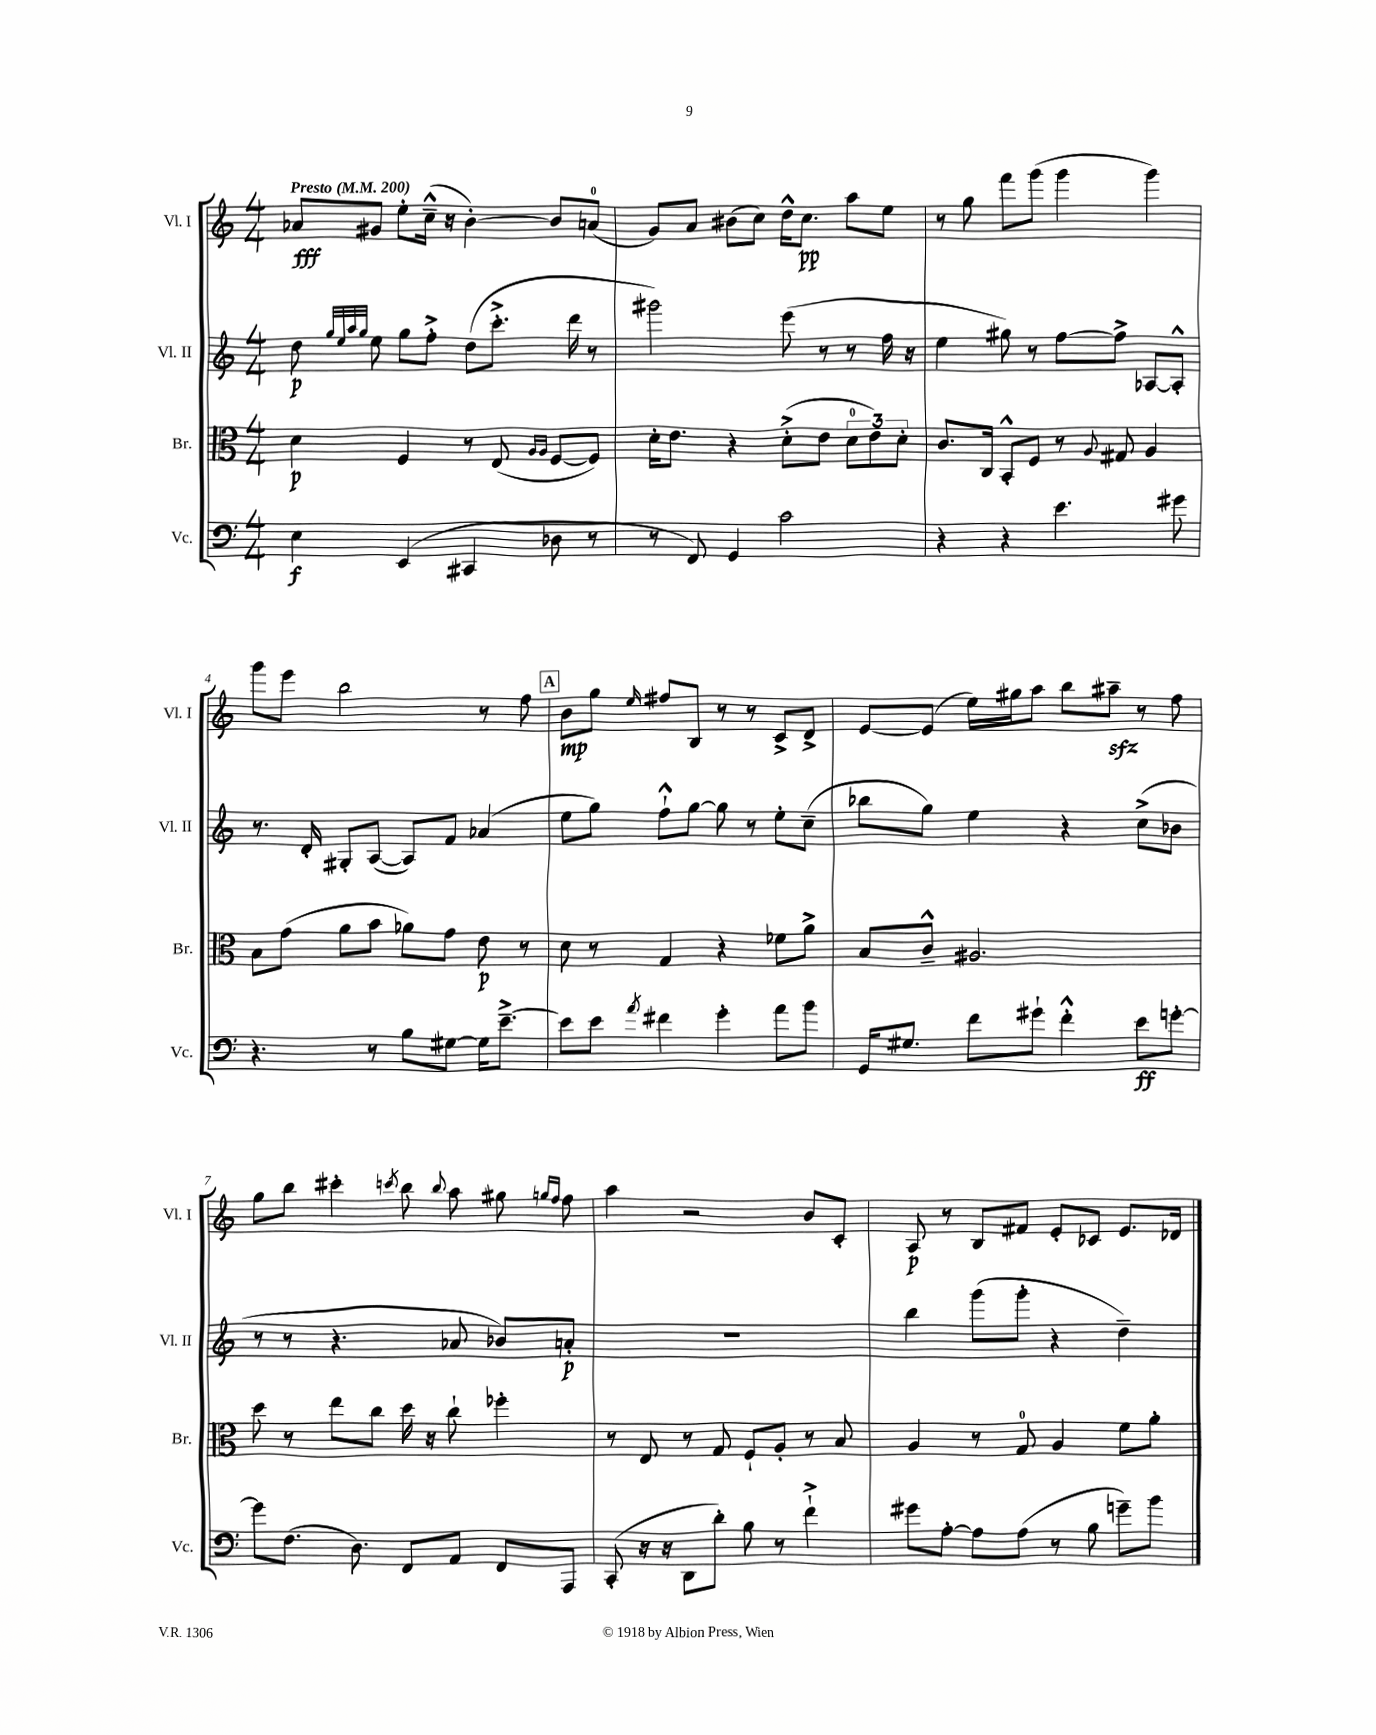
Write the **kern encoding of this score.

**kern	**kern	**kern	**kern
*staff4	*staff3	*staff2	*staff1
*clefF4	*clefC3	*clefG2	*clefG2
*k[]	*k[]	*k[]	*k[]
*M4/4	*M4/4	*M4/4	*M4/4
*MM200	*MM200	*MM200	*MM200
4E	4d	8dd	8a-
.	.	32qqgg	.
.	.	32qqee	.
.	.	32qqaa	.
.	.	32qqgg	.
.	.	8ee	8g#
(4EE	4F	8gg	8ee'
.	.	8ff'^	(16cc~^^
.	.	.	16r
4CC#	8r	(8dd	[4b')
.	(8E	8.ccc'^	.
.	16qqA	.	.
.	16qqA	.	.
8D-	[8F	.	8b]
.	.	16ddd	.
8r	8F])	8r	(8a
=	=	=	=
8r	16d'	2ggg#)	8g)
.	8.e	.	.
8FF)	.	.	8a
4GG	4r	.	(8b#
.	.	.	8cc)
2c	(8d'^	(8eee	16dd^^
.	.	.	8.cc
.	8e	8r	.
.	12d	8r	8aa
.	12e)	.	.
.	.	16ff	8ee
.	12d'	.	.
.	.	16r	.
=	=	=	=
4r	8.c	4ee	8r
.	.	.	8gg
.	16C	.	.
4r	8BB'^^	8gg#)	8fff
.	8F	8r	(8ggg
4.e	8r	[8ff	4ggg
.	8qqA	.	.
.	8G#	8ff^]	.
.	4A	[8A-	4ggg)
8g#	.	8A-'^^]	.
=	=	=	=
4.r	8B	8.r	8ggg
.	(8g	.	8eee
.	.	16d'	.
.	8a	8G#'	2bb
8r	8b	([8A	.
8B	8a-)	8A])	.
[8G#	8g	8f	.
16G#]	8e	(4a-	8r
[8.e~^	.	.	.
.	8r	.	8ff
=	=	=	=
8e]	8d	8ee	8b
8e	8r	8gg)	8gg
8qa	.	.	16qqee
4f#	4G	8ff`^^	8ff#
.	.	[8gg	8B
4g'	4r	8gg]	8r
.	.	8r	8r
8a	8f-	8ee'	8c^
8b	8a^	(8cc~	8d^
=	=	=	=
16GG	8B	8bb-	[8e
8.G#	.	.	.
.	8c~^^	8gg)	(8e]
8f	2.A#	4ee	16ee)
.	.	.	16gg#
8g#`	.	.	8aa
4f'^^	.	4r	8bb
.	.	.	8aa#~
8e	.	(8cc^	8r
[8g'	.	8b-	8ff
=	=	=	=
8g]	8dd	8r	8gg
(8.F	8r	8r	8bb
.	8ee	4.r	4ccc#'
8.D)	.	.	.
.	8cc	.	.
.	.	.	8qccc
8FF	16dd	.	8bb
.	16r	.	.
.	.	.	8qqbb
8AA	8cc`	8a-	8aa
8FF	4ff-'	8b-)	8gg#
.	.	.	16qqgg
.	.	.	16qqff
8AAA	.	8a'	8ff
=	=	=	=
(8CC'	8r	1r	4aa
16r	8E	.	.
16r	.	.	.
8DD	8r	.	2r
8d')	8G	.	.
8B	8F`	.	.
8r	8A'	.	.
4f`^	8r	.	8b
.	8B	.	8c'
=	=	=	=
8g#	4A	4bb	8A
[8A'	.	.	8r
8A]	8r	(8ggg	8B
(8A	8G	8ggg'	8f#
8r	4A	4r	8e'
8B	.	.	8c-
8g~)	8f	4dd~)	8.e
8b	8a'	.	.
.	.	.	16d-
==	==	==	==
*-	*-	*-	*-
